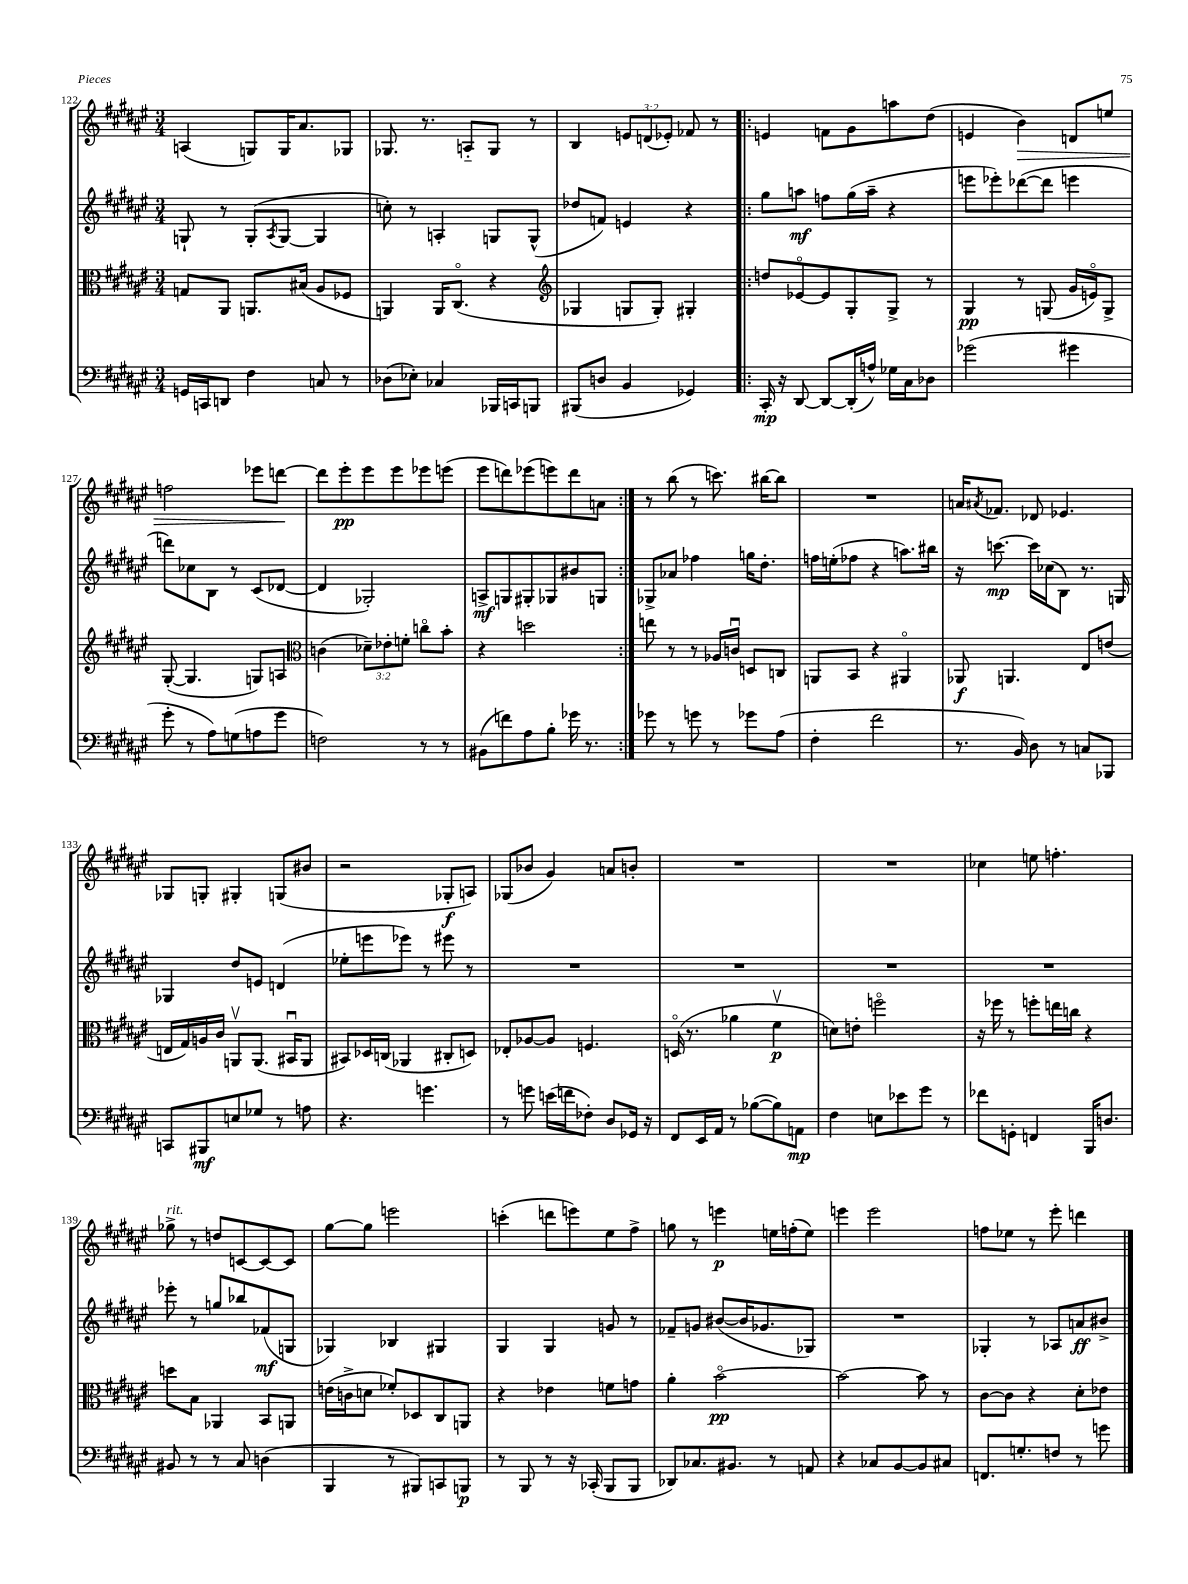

**kern	**dynam	**kern	**dynam	**kern	**dynam	**kern	**dynam
*part4	*part4	*part3	*part3	*part2	*part2	*part1	*part1
*staff4	*staff4	*staff3	*staff3	*staff2	*staff2	*staff1	*staff1
*clefF4	*	*clefC3	*	*clefG2	*	*clefG2	*
*k[f#c#g#d#a#e#]	*	*k[f#c#g#d#a#e#]	*	*k[f#c#g#d#a#e#]	*	*k[f#c#g#d#a#e#]	*
*M3/4	*	*M3/4	*	*M3/4	*	*M3/4	*
=122	=122	=122	=122	=122	=122	=122	=122
16GGn/LL	.	8Gn/L	.	8Gn`/	.	(4An/	.
16CCn/J	.	.	.	.	.	.	.
8DDn/J	.	8AA#/J	.	8r	.	.	.
4F#\	.	8.AAn/L	.	(8G'/L	.	8Gn/L)	.
.	.	.	.	8qA#/	.	.	.
.	.	.	.	[8G/J	.	16G/K	.
.	.	(16B#X/Jk	.	.	.	8.a#/	.
8Cn/	.	8A#/L	.	4G/]	.	.	.
8r	.	8F-X/J	.	.	.	8G-X/J	.
=123	=123	=123	=123	=123	=123	=123	=123
(8D-X\L	.	4AAn/)	.	8ccn'\)	.	8.G-X/	.
8E-X'\J)	.	.	.	8r	.	.	.
.	.	.	.	.	.	8.r	.
4C-X/	.	16AA/KL	.	4An'/	.	.	.
.	.	(8.C#/J	.	.	.	.	.
.	.	.	.	.	.	8An/L	.
16BBB-X/LL	.	4r	.	8Gn/L	.	8G-/J	.
16CCn/J	.	.	.	.	.	.	.
8BBBn/J	.	.	.	(8G^^/J	.	8r	.
=124	=124	=124	=124	=124	=124	=124	=124
*	*	*clefG2	*	*	*	*	*
(8BBB#X/L	.	4G-X/	.	8dd-X/L	.	4B/	.
8Dn/J	.	.	.	8fn/J)	.	.	.
4BB/	.	8Gn/L	.	4en/	.	12en/L	.
.	.	.	.	.	.	(12dn/	.
.	.	8G'/J)	.	.	.	.	.
.	.	.	.	.	.	12e-X'/J)	.
4GG-X/)	.	4G#X'/	.	4r	.	8f-X/	.
.	.	.	.	.	.	8r	.
=125!|:	=125!|:	=125!|:	=125!|:	=125!|:	=125!|:	=125!|:	=125!|:
16CC#'/	mp	8ddn/L	.	8gg#\L	.	4en/	.
16r	.	.	.	.	.	.	.
[8DD#/	.	[8e-X/	.	8aan\J	mf	.	.
8DD#/L_	.	8e-/]	.	8ffn\L	.	8fn\L	.
(16DD#'/L]	.	8G#'/	.	(16gg#\L	.	8g#\	.
16An^^/JJ)	.	.	.	16aa~\JJ	.	.	.
16G-X\LL	.	8G#^/J	.	4r	.	8aan\	.
16C#\J	.	.	.	.	.	.	.
8D-X\J	.	8r	.	.	.	(8dd#\J	.
=126	=126	=126	=126	=126	=126	=126	=126
(2g-X\	.	4G#/	pp	8eeen\L	.	4en/	.
.	.	.	.	8eee-X'\)	.	.	.
!	!	!	!	!	!	!	!LO:HP:b
.	.	8r	.	([8ddd-X\	.	4b\)	>
.	.	(8Gn/	.	8ddd-\J]	.	.	.
4g#X\	.	16g#/LL	.	4eeen\	.	8dn/L	.
.	.	16en/J)	.	.	.	.	.
.	.	8G^/J	.	.	.	8een/J	.
!!LO:LB:g=z
=127	=127	=127	=127	=127	=127	=127	=127
8g#'\	.	([8G#'/	.	8dddn\L)	.	2ffn\	.
8r	.	4.G#/]	.	8cc-X\	.	.	.
8A#\L)	.	.	.	8B\J	.	.	.
(8Gn\	.	.	.	8r	.	.	.
8An\	.	8Gn/L)	.	(8c#/L	.	8eee-X\L	.
8g#\J	.	8An/J	.	[8d-X/J	.	[8dddn\J	.
.	.	.	.	.	.	.	]
=128	=128	=128	=128	=128	=128	=128	=128
*	*	*clefC3	*	*	*	*	*
2Fn\)	.	(4cn\	.	4d-/]	.	8ddd\L]	.
.	.	.	.	.	.	8eee#'\	pp
.	.	12d-X~\L)	.	2G-X'/)	.	8eee#\	.
.	.	12e-X'\	.	.	.	.	.
.	.	.	.	.	.	8eee#\	.
.	.	12fn'\J	.	.	.	.	.
8r	.	8ccn\L	.	.	.	8eee-X\	.
8r	.	8b'\J	.	.	.	(8eeen\J	.
=129	=129	=129	=129	=129	=129	=129	=129
(8BB#X\L	.	4r	.	8An^/L	mf	8eee#\L	.
8fn\)	.	.	.	8Gn/	.	8dddn\)	.
8A#\	.	2ddn\	.	8G#X'/	.	(8eee-X\	.
8B'\J	.	.	.	8G-X/	.	8eeen\)	.
16g-X\	.	.	.	8b#X/	.	8ddd\	.
8.r	.	.	.	.	.	.	.
.	.	.	.	8Gn/J	.	8an\J	.
=130:|!	=130:|!	=130:|!	=130:|!	=130:|!	=130:|!	=130:|!	=130:|!
8g-X\	.	8een\	.	8G-X^/L	.	8r	.
8r	.	8r	.	8a-X/J	.	(8bb\	.
8gn\	.	8r	.	4ff-X\	.	8r	.
8r	.	16A-X/LL	.	.	.	8.cccn\)	.
.	.	16cnu/JJ	.	.	.	.	.
8g-X\L	.	8Dn/L	.	16ggn\KL	.	.	.
.	.	.	.	8.dd#'\J	.	[16bb#X\KL	.
(8A#\J	.	8Cn/J	.	.	.	8bb#\J]	.
=131	=131	=131	=131	=131	=131	=131	=131
4F#'\	.	8AAn/L	.	16ffn\LL	.	2.r	.
.	.	.	.	(16een'\J	.	.	.
.	.	8BB/J	.	8ff-X\J	.	.	.
2f#\	.	4r	.	4r	.	.	.
.	.	4AA#X/	.	8.aan\L)	.	.	.
.	.	.	.	16bb#X\Jk	.	.	.
=132	=132	=132	=132	=132	=132	=132	=132
8.r	.	8AA-X/	f	16r	.	16an/KL	.
.	.	.	.	.	.	8qa#X/	.
.	.	.	.	[8.cccn\	mp	8.f-X/J	.
.	.	4.AAn/	.	.	.	.	.
16BB/)	.	.	.	.	.	.	.
8D#\	.	.	.	16ccc\LL]	.	8d-X/	.
.	.	.	.	(16cc-X\J	.	.	.
8r	.	.	.	8B\J)	.	4.e-X/	.
8Cn/L	.	8E#/L	.	8.r	.	.	.
8BBB-X/J	.	(8en/J	.	.	.	.	.
.	.	.	.	16Gn/	.	.	.
!!LO:LB:g=z
=133	=133	=133	=133	=133	=133	=133	=133
8CCn/L	.	16En/LL	.	4G-X/	.	8G-X/L	.
.	.	16G#/)	.	.	.	.	.
8BBB#X/	mf	16An/	.	.	.	8Gn'/J	.
.	.	16c#/JJ	.	.	.	.	.
8En/	.	8AAnv/L	.	8dd#/L	.	4G#X'/	.
8G-X/J	.	(8.AA/J	.	8en/J	.	.	.
8r	.	.	.	(4dn/	.	(8Gn/L	.
.	.	16BB#Xu/KL	.	.	.	.	.
8An\	.	8AA/J	.	.	.	8b#X/J	.
=134	=134	=134	=134	=134	=134	=134	=134
4.r	.	8BB#X/L)	.	8ee-X'\L	.	2r	.
.	.	16D-X/L	.	8eeen\	.	.	.
.	.	(16Cn/JJ	.	.	.	.	.
.	.	4AA-X/	.	8eee-X\J)	.	.	.
4.gn\	.	.	.	8r	.	.	.
.	.	8C#X'/L	.	8eee#X\	.	8G-X'/L	f
.	.	8Dn/J)	.	8r	.	8An/J)	.
=135	=135	=135	=135	=135	=135	=135	=135
8r	.	8E-X'/L	.	2.r	.	(8G-X/L	.
8gn\	.	[8A-X/	.	.	.	8b-X/J	.
(16en\LL	.	8A-/J]	.	.	.	4g#/)	.
16fn\J	.	.	.	.	.	.	.
8F-X'\J)	.	4.Fn/	.	.	.	.	.
8D#/L	.	.	.	.	.	8an/L	.
16GG-X/Jk	.	.	.	.	.	8bn'/J	.
16r	.	.	.	.	.	.	.
=136	=136	=136	=136	=136	=136	=136	=136
8FF#/L	.	(16Dn/	.	2.r	.	2.r	.
.	.	8.r	.	.	.	.	.
16EE#/L	.	.	.	.	.	.	.
16AA#/JJ	.	.	.	.	.	.	.
8r	.	4a-X\	.	.	.	.	.
([8B-X\L	.	.	.	.	.	.	.
8B-\])	.	4f#v\	p	.	.	.	.
8AAn\J	mp	.	.	.	.	.	.
=137	=137	=137	=137	=137	=137	=137	=137
4F#\	.	8dn\L)	.	2.r	.	2.r	.
.	.	8en'\J	.	.	.	.	.
8En\L	.	2ffn\	.	.	.	.	.
8e-X\	.	.	.	.	.	.	.
8g#\J	.	.	.	.	.	.	.
8r	.	.	.	.	.	.	.
=138	=138	=138	=138	=138	=138	=138	=138
8f-X\L	.	16r	.	2.r	.	4cc-X\	.
.	.	16ff-X\	.	.	.	.	.
8GGn'\J	.	8r	.	.	.	.	.
4FFn/	.	8ffn'\L	.	.	.	8een\	.
.	.	16een\L	.	.	.	4.ffn'\	.
.	.	16ccn\JJ	.	.	.	.	.
16BBB/KL	.	4r	.	.	.	.	.
8.Dn/J	.	.	.	.	.	.	.
!!LO:LB:g=z
=139	=139	=139	=139	=139	=139	=139	=139
!	!	!	!	!	!	!LO:TX:a:i:t=rit.	!
8BB#X/	.	8ddn\L	.	8eee-X'\	.	8gg-X^\	.
8r	.	8B\J	.	8r	.	8r	.
8r	.	4AA-X/	.	8ggn/L	.	8ddn/L	.
8C#/	.	.	.	8bb-X/	.	[8cn/	.
(4Dn\	.	8BB/L	.	(8f-X/	mf	8c/_	.
.	.	8AAn/J	.	8Gn/J	.	8c/J]	.
=140	=140	=140	=140	=140	=140	=140	=140
4BBB/	.	(16en\LL	.	4G-X/)	.	[8gg#\L	.
.	.	16cn^\J	.	.	.	.	.
.	.	8dn\J	.	.	.	8gg#\J]	.
8r	.	8f-X'/L)	.	4B-X/	.	2eeen\	.
8BBB#X/L)	.	8D-X/	.	.	.	.	.
8CCn/	.	8C#/	.	4G#X/	.	.	.
8BBBn/J	p	8AAn/J	.	.	.	.	.
=141	=141	=141	=141	=141	=141	=141	=141
8r	.	4r	.	4G#/	.	(4cccn'\	.
8BBB/	.	.	.	.	.	.	.
8r	.	4e-X\	.	4G#/	.	8dddn\L	.
16r	.	.	.	.	.	8eeen\)	.
(16CC-X'/	.	.	.	.	.	.	.
8BBB/L	.	8fn\L	.	8gn/	.	8ee#\	.
8BBB/J	.	8gn\J	.	8r	.	8ff#^\J	.
=142	=142	=142	=142	=142	=142	=142	=142
8DD-X/L)	.	4a#'\	.	8f-X~/L	.	8ggn\	.
8.C-X/	.	.	.	8gn/J	.	8r	.
.	.	[2b\	pp	([8b#X/L	.	4eeen\	p
8.BB#X/J	.	.	.	.	.	.	.
.	.	.	.	16b#/K]	.	.	.
.	.	.	.	8.g-X/	.	.	.
8r	.	.	.	.	.	16een\LL	.
.	.	.	.	.	.	(16ffn'\J	.
8AAn/	.	.	.	8G-X/J)	.	8ee\J)	.
=143	=143	=143	=143	=143	=143	=143	=143
4r	.	2b\_	.	2.r	.	4eeen\	.
8C-X/L	.	.	.	.	.	2eee\	.
[8BB/	.	.	.	.	.	.	.
8BB/]	.	8b\]	.	.	.	.	.
8C#X/J	.	8r	.	.	.	.	.
=144	=144	=144	=144	=144	=144	=144	=144
8.FFn/L	.	[8c#\L	.	4G-X'/	.	8ffn\L	.
.	.	8c#\J]	.	.	.	8ee-X\J	.
8.Gn'/	.	.	.	.	.	.	.
.	.	4r	.	8r	.	8r	.
8Fn/J	.	.	.	8A-X/L	.	8eee#'\	.
8r	.	8d#'\L	.	8an/	ff	4dddn\	.
8gn\	.	8e-X\J	.	8b#X^/J	.	.	.
==	==	==	==	==	==	==	==
*-	*-	*-	*-	*-	*-	*-	*-
